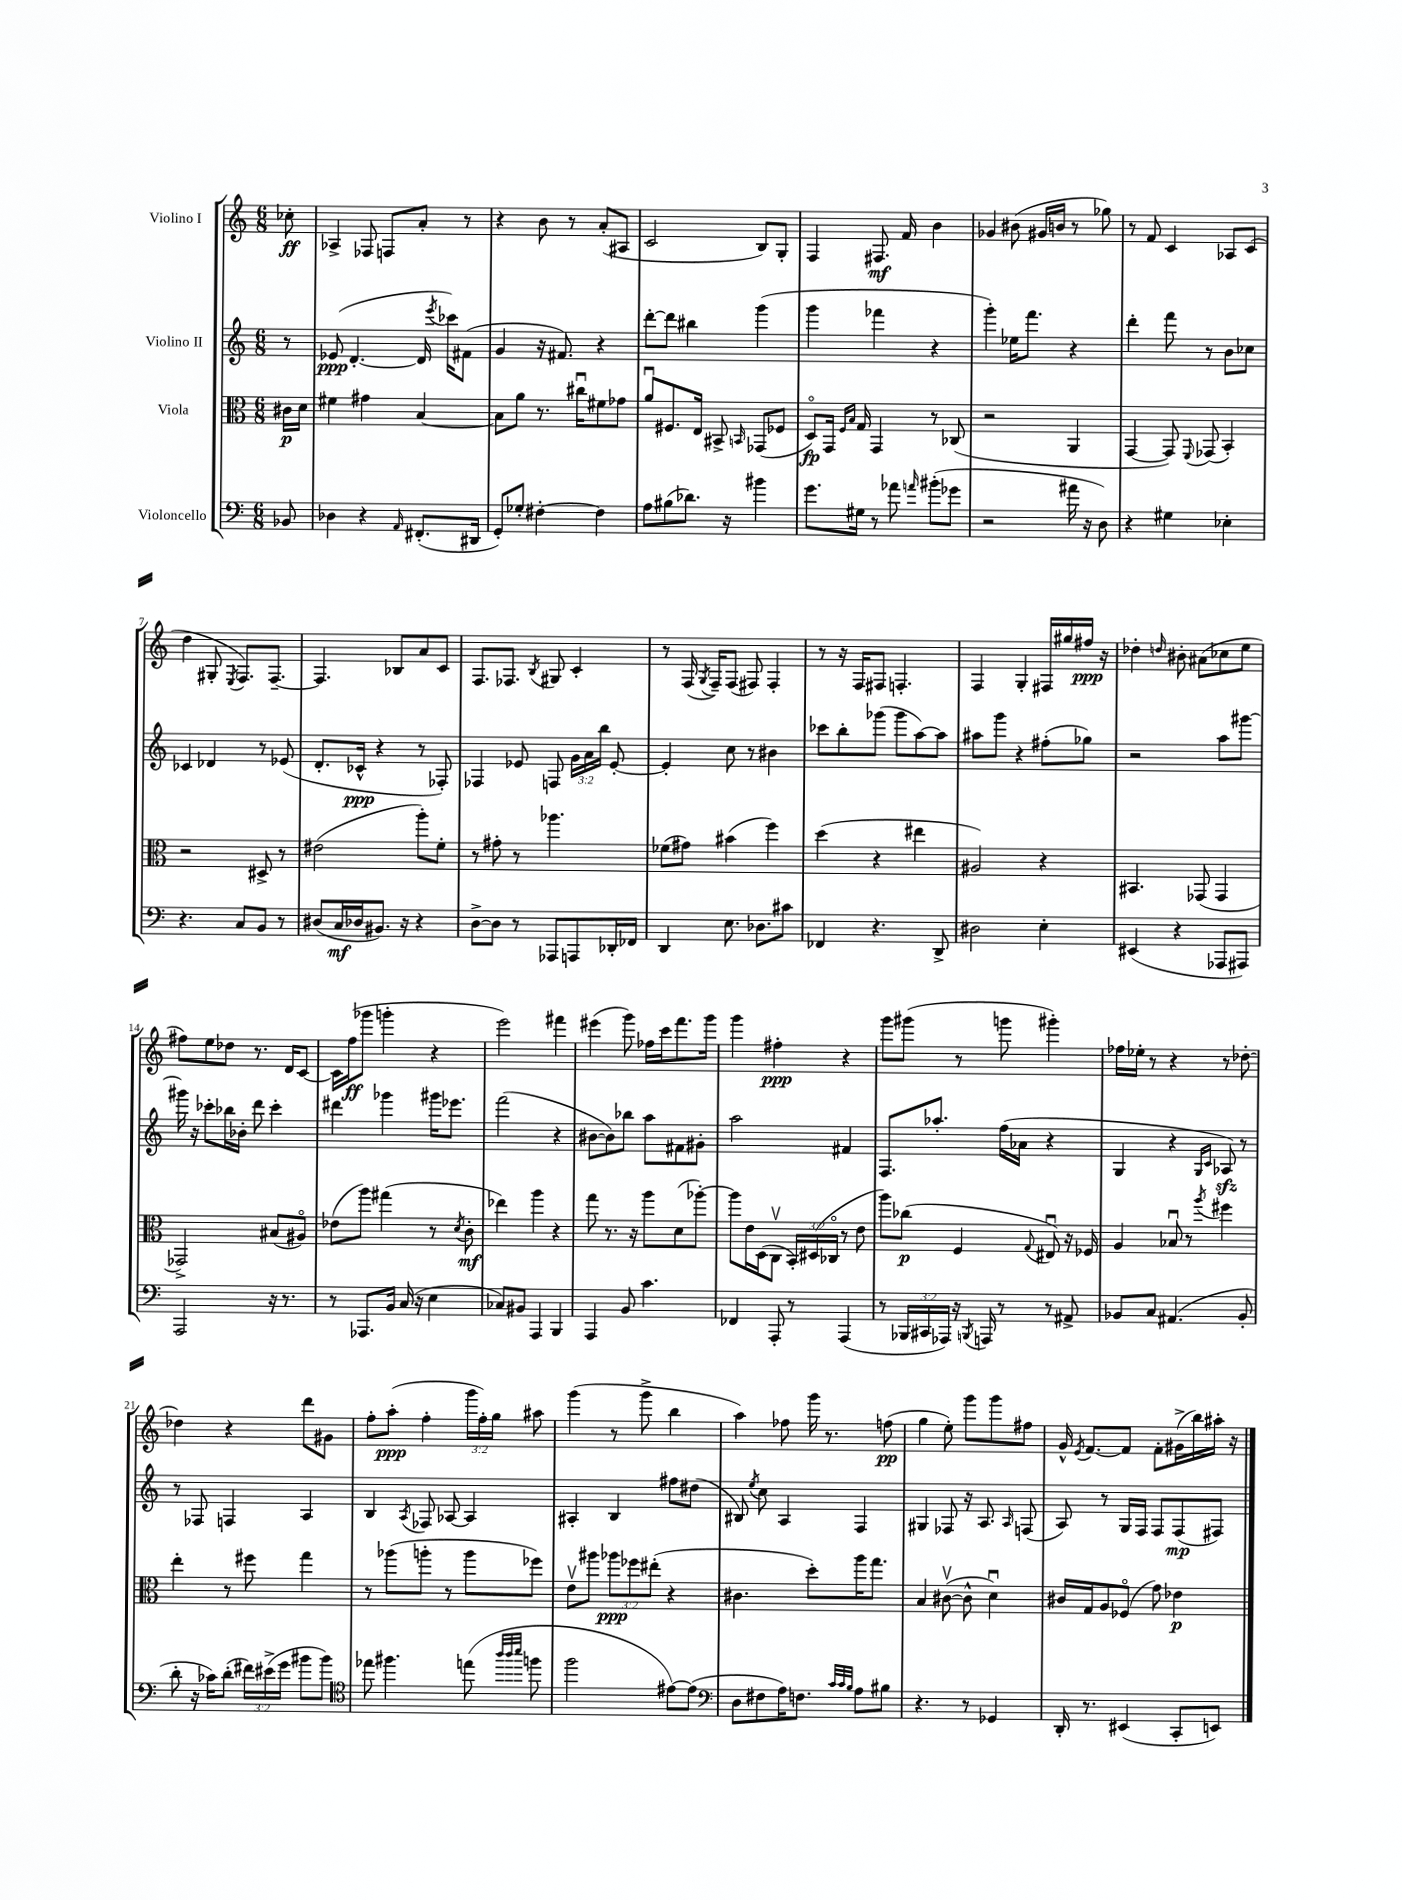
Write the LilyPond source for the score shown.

<<
\new StaffGroup <<
\new Staff = "s0" \with { instrumentName = "Violino I" } {
    \clef treble \key c \major \numericTimeSignature \time 6/8 \override Staff.TupletNumber.text = #tuplet-number::calc-fraction-text \partial 8
    \autoBeamOff ces''8-.\ff |
    aes4-> fes8 f8[ a'8]-. r8 |
    r4 b'8 r8 a'8[-.( ais8] |
    c'2 b8[) g8]-. |
    f4 fis8.\mf f'16 b'4 |
    ges'4 bis'8( gis'16[ b'16] r8 ges''8) |
    r8 f'8 c'4 aes8[ c'8]( |
    d''4 gis8-. \acciaccatura { e8 } f8.[) f8.]~-- |
    f4. bes8[ a'8 c'8] |
    f8.[ fes8.] \acciaccatura { b8 } gis8 c'4-. |
    r8 f16( \acciaccatura { g8 } f16[--) f8]( fis8) fis4-. |
    r8 r16 f16[ fis8] f4.-. |
    f4 g4-. fis16[ gis''16 fis''16]\ppp r16 |
    des''4-. \grace { d''16 } bis'8-. ais'8[( ces''8 e''8] |
    fis''8[) e''8 des''8] r8. d'16[ c'8]~ |
    c'16[ f''16\ff( ges'''8] g'''4-. r4 |
    e'''2) fis'''4 |
    eis'''4( g'''8) fes''16[ c'''16 f'''8. g'''16] |
    g'''4 fis''4-.\ppp r4 |
    g'''8[ gis'''8]( r8 g'''8 gis'''4-.) |
    fes''16[ ees''16]-. r8 r4 r8 des''8~-. |
    des''4 r4 d'''8[ gis'8] |
    f''8[-. a''8]-.\ppp( f''4-. \tuplet 3/2 { g'''16[ f''16-.) g''16] } ais''8 |
    g'''4( r8 g'''8-> b''4 |
    a''4) fes''8 g'''16 r8. f''8\pp( |
    g''4 e''8-.) g'''8[ g'''8 fis''8] |
    g'16-^ \acciaccatura { e'8 } f'8.[~ f'8] f'8[-. gis'16->( b''16) ais''16]-. r16 \bar "|." |
}
\new Staff = "s1" \with { instrumentName = "Violino II" } {
    \clef treble \key c \major \numericTimeSignature \time 6/8 \override Staff.TupletNumber.text = #tuplet-number::calc-fraction-text \partial 8
    \autoBeamOff r8 |
    ees'8\ppp( d'4.~-. d'16 \acciaccatura { e'''8 } ces'''16[) fis'8]( |
    g'4 r16 fis'8.) r4 |
    d'''8[~-. d'''8] bis''4 g'''4( |
    g'''4 fes'''4 r4 |
    g'''4-.) ees''16[ f'''8.] r4 |
    d'''4-. f'''8 r8 b'8[ ces''8] |
    ces'4 des'4 r8 ees'8( |
    d'8.[-. ces'16]-^\ppp r4 r8 fes8-.) |
    fes4 ees'8 f8 \tuplet 3/2 { g'16[ a'16 b''16] } ees'8~-. |
    ees'4-. c''8 r8 bis'4 |
    ces'''8[ b''8-. ges'''8]( ges'''8[ a''8~) a''8] |
    ais''8[ g'''8] r4 fis''8[-.( ges''8]) |
    r2 a''8[ gis'''8]~ |
    gis'''16 r16 ces'''8[-. bes''16 bes'16]-. d'''8 ces'''4-. |
    dis'''4 ges'''4 gis'''16[ ees'''8.] |
    f'''2( r4 |
    bis'8[~ bis'8) bes''8] a''8[ fis'8 gis'8]-. |
    a''2 fis'4 |
    f8.[ aes''8.]-. f''16[( aes'16] r4 |
    g4 r4 \grace { g16[ c'16] } aes8\sfz) r8 |
    r8 fes8 f4 a4 |
    b4 \acciaccatura { a8 } fes8 aes8~ aes4 |
    ais4-. b4 fis''8[ dis''8]( |
    bis8) \acciaccatura { e''8 } c''8 a4 f4 |
    gis4 fes8 r16 a8. \grace { a16 } f8( |
    a8) r8 g16[ f16] f8[ f8\mp( fis8]) \bar "|." |
}
\new Staff = "s2" \with { instrumentName = "Viola" } {
    \clef alto \key c \major \numericTimeSignature \time 6/8 \override Staff.TupletNumber.text = #tuplet-number::calc-fraction-text \partial 8
    \autoBeamOff cis'16[\p d'16] |
    fis'4 gis'4 b4~ |
    b8[ a'8] r8. cis''16[\downbow fis'8 ges'8] |
    a'8[\downbow fis8. e16] bis,8-> \grace { b,16 } ges,8[( fes8] |
    d8[\flageolet\fp) g,16] \grace { f16[ b16] } g16 g,4 r8 ces8( |
    r2 a,4 |
    g,4~ g,8) \appoggiatura { f,8 } ges,8( b,4-.) |
    r2 dis8-> r8 |
    eis'2( a''8[-.) f'8]-. |
    r8 gis'8-. r8 aes''4. |
    fes'8[( gis'8]) bis'4( f''4) |
    d''4( r4 eis''4 |
    ais2) r4 |
    bis,4. ges,8( ges,4 |
    ges,2->) bis8[( ais8]\flageolet) |
    ees'8[( a''8]) gis''4( r8 \acciaccatura { d'8 } c'8-.\mf |
    ees''4) a''4 r4 |
    g''8 r8. r16 a''8[ d'8( aes''8]~-.) |
    aes''8[ e'16 d16( c8]\upbow \tuplet 3/2 { b,16[-.) dis16( ces16]\flageolet } r8 e'8 |
    a''8[) ces''8]\p( f4 \appoggiatura { g8 } eis8\downbow) r16 fes16 |
    a4 bes8\downbow r8 \acciaccatura { a''8 } fis''4 |
    e''4-. r8 fis''8 g''4 |
    r8 aes''8[( a''8]-. r8 a''8[ fes''8]) |
    e'8[\upbow ais''8] \tuplet 3/2 { aes''8[\ppp fes''8 eis''8]-.( } r4 |
    cis'4. d''8[-.) a''16 g''8.] |
    b4 cis'8~\upbow( cis'8-^ d'4\downbow) |
    cis'16[ g16 a8 fes8]\flageolet( g'8) ees'4\p \bar "|." |
}
\new Staff = "s3" \with { instrumentName = "Violoncello" } {
    \clef bass \key c \major \numericTimeSignature \time 6/8 \override Staff.TupletNumber.text = #tuplet-number::calc-fraction-text \partial 8
    \autoBeamOff bes,8 |
    des4 r4 \grace { a,16 } fis,8.[-.( dis,16] |
    g,8[-.) ges8]-. fis4~-. fis4 |
    a8[ bis8( des'8.]) r16 bis'4 |
    g'8.[ gis16] r8 aes'8 \grace { a'16 } bis'8[-.( ges'8] |
    r2 ais'16 r16 d8) |
    r4 gis4 ees4-. |
    r4. c8[ b,8] r8 |
    dis8[( c16\mf des16 bis,8.]) r16 r4 |
    d8[~-> d8] r8 aes,,8[ a,,8 des,16-. fes,16] |
    d,4 e8. des8.[ cis'8] |
    fes,4 r4. d,8-> |
    dis2 e4-. |
    eis,4( r4 aes,,8[ ais,,8]) |
    a,,2 r16 r8. |
    r8 aes,,8.[ b,16] c16( r16 e4 |
    ces8[) bis,8] a,,4 b,,4 |
    a,,4 b,8 c'4. |
    fes,4 a,,8-. r8 a,,4( |
    r8 \tuplet 3/2 { bes,,16[ cis,16 aes,,16]) } r16 \acciaccatura { b,,8 } a,,16 r8 r8 ais,8-> |
    bes,8[ c8] ais,4.( bes,8-. |
    d'8-. r16 ces'16[) d'8]-.( \tuplet 3/2 { fis'16[) eis'16->( g'16] } bis'8[ bis'8]) |
    \clef tenor ees''8 fis''4. e''8( \grace { a''32[ a''32 b''32] } f''8 |
    f''2 eis'8[~) eis'8]( |
    \clef bass d8[ fis8 a16) f8.] \grace { c'32[ c'32 b32] } a8[ bis8] |
    r4. r8 ges,4 |
    d,16-. r8. eis,4( c,8[-. e,8]) \bar "|." |
}
>>
>>
